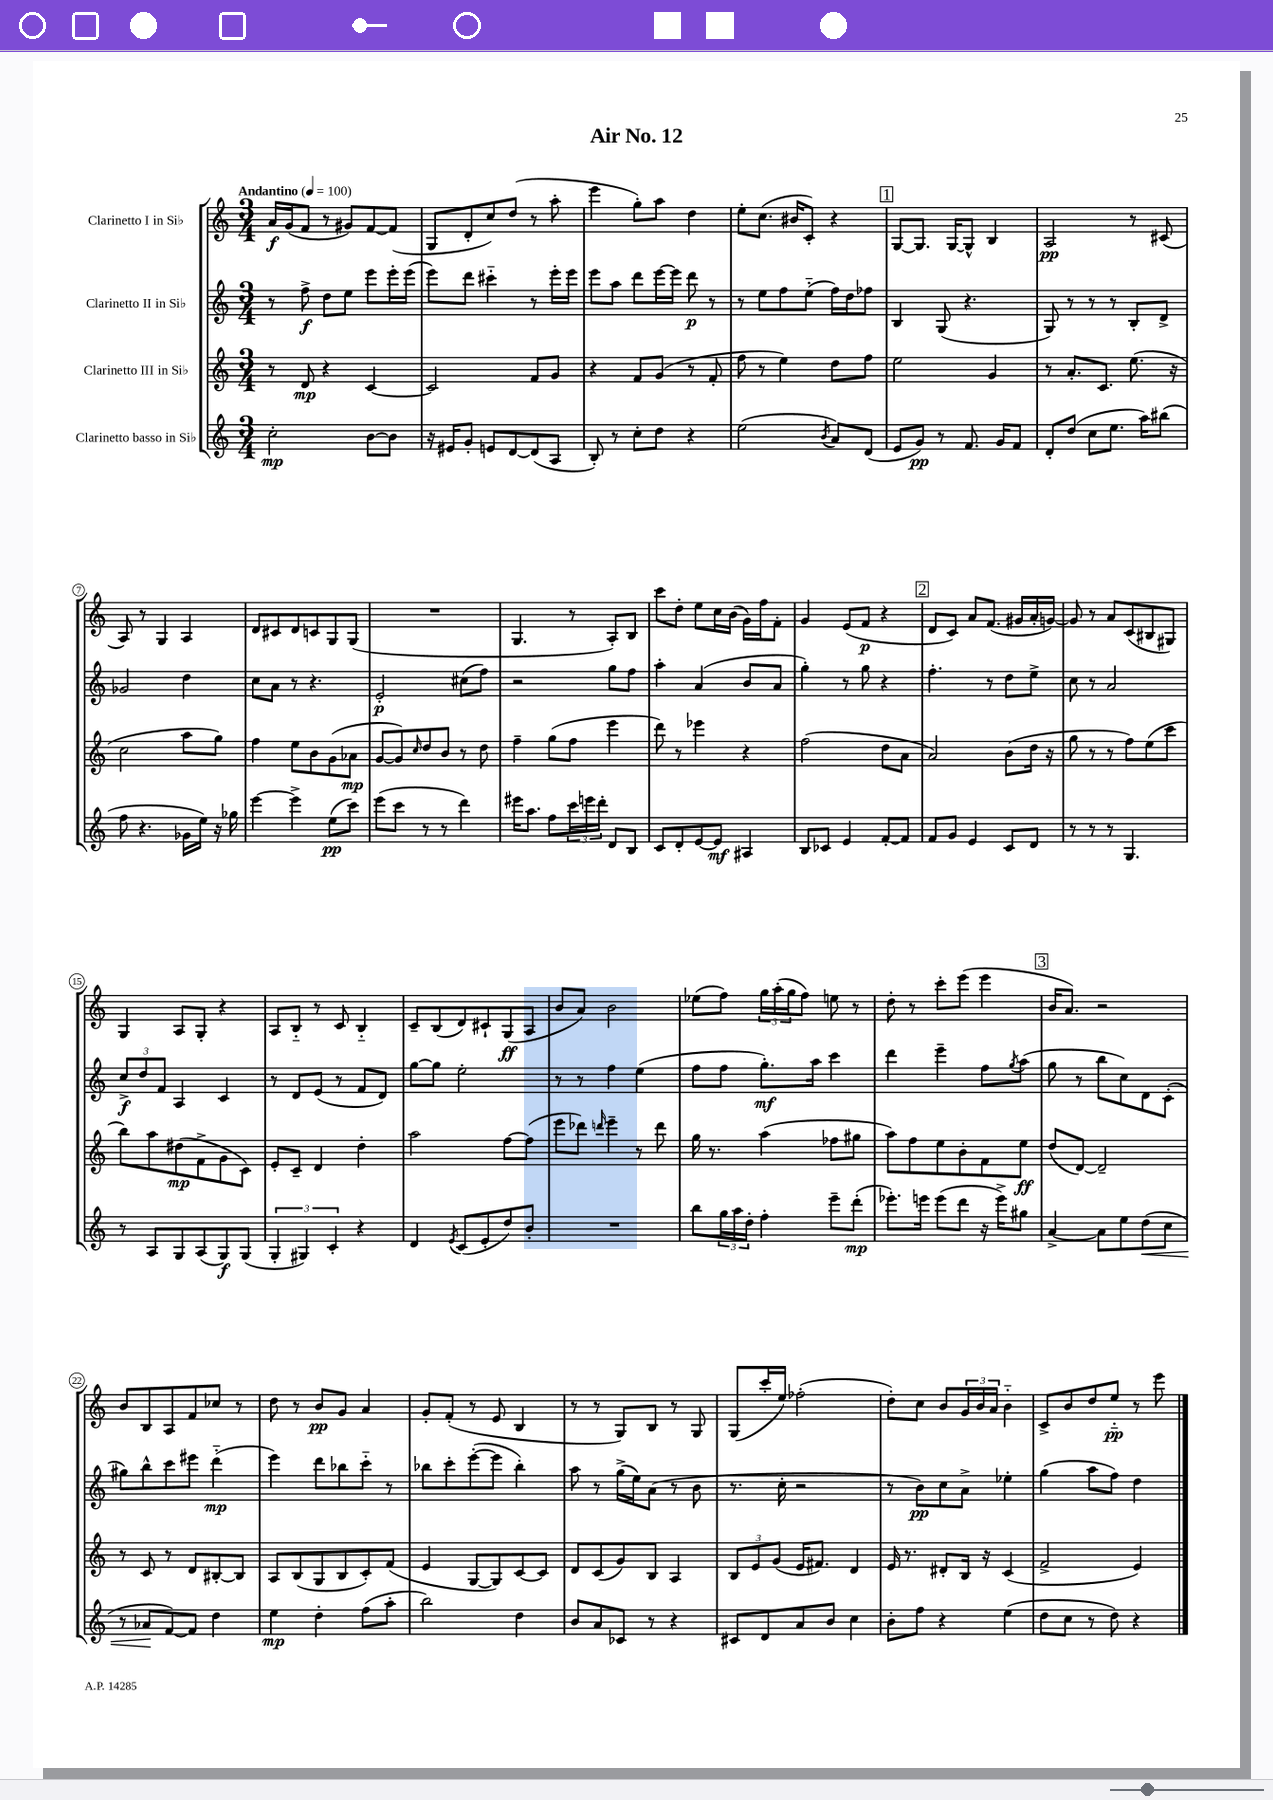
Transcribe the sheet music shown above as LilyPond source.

\header { title = "Air No. 12" }
<<
\new StaffGroup <<
\new Staff = "s0" \with { instrumentName = "Clarinetto I in Sib" } {
    \clef treble \key c \major \numericTimeSignature \time 3/4 \tempo "Andantino" 4 = 100
    a'16\f g'16( f'8 r8 gis'8) f'8~ f'8( |
    g8 d'8-. c''8) d''8( r8 a''8-. |
    e'''4 g''8-.) a''8 d''4 |
    e''8-. c''8.( bis'16 c'8-.) r4 |
    \mark \markup { \box "1" } g8~ g8. g16~ g8-^ b4 |
    a2\pp r8 cis'8( |
    a8) r8 g4 a4 |
    d'8 cis'8 d'8 c'8 g8 g8( |
    R2. |
    g4. r8 a8-.) b8 |
    c'''8 d''8-. e''8 c''16 b'16( g'16) f''16 f'8-. |
    g'4 e'8( f'8\p r4 |
    \mark \markup { \box "2" } d'8 c'8) a'8 f'8.( gis'16 a'16-. g'16~) |
    g'8 r8 a'8 c'8( bis8 gis8) |
    g4 a8 g8-. r4 |
    a8 b8-_ r8 c'8 b4-_ |
    c'8-- b8( d'8) cis'8-! g8\ff( a8 |
    b'8 a'8) b'2 |
    ees''8( f''8) \tuplet 3/2 { g''16 a''16-.( g''16 } f''8) e''8 r8 |
    d''8-. r8 c'''8-. e'''8( e'''4 |
    \mark \markup { \box "3" } b'16 a'8.) r2 |
    b'8 b8 a8 f'8 ces''8 r8 |
    d''8 r8 b'8\pp g'8 a'4 |
    g'8-. f'8-.( r8 e'8 b4 |
    r8 r8 g8) b8 r8 g8 |
    g8( c'''16-. e''16) fes''2-.( |
    d''8-.) c''8 b'8 \tuplet 3/2 { g'16 b'16 a'16 } b'4-_ |
    c'8-> b'8 d''8 e''8-_\pp r8 e'''8 \bar "|." |
}
\new Staff = "s1" \with { instrumentName = "Clarinetto II in Sib" } {
    \clef treble \key c \major \numericTimeSignature \time 3/4
    r8 f''8->\f d''8 e''8 e'''8 e'''16-. e'''16( |
    e'''8) d'''8 cis'''4-_ r8 e'''16-. e'''16 |
    e'''8 a''8 d'''8 e'''16~ e'''16 d'''8\p r8 |
    r8 e''8 f''8 e''8-_( f''16) d''16 fes''8 |
    \mark \markup { \box "1" } b4 g8( r4. |
    g8) r8 r8 r8 b8-. d'8-> |
    ges'2 d''4 |
    c''8 a'8 r8 r4. |
    e'2-.\p cis''8( f''8) |
    r2 g''8 f''8 |
    a''4-. a'4( b'8 a'8 |
    g''4-.) r8 g''8 r4 |
    \mark \markup { \box "2" } f''4.-. r8 d''8 e''8-> |
    c''8 r8 a'2 |
    \tuplet 3/2 { c''8->\f d''8 f'8 } a4 c'4 |
    r8 d'8 e'8( r8 f'8 d'8) |
    g''8~ g''8 e''2-. |
    r8 r8 f''4 e''4( |
    f''8 f''8 g''8.-.\mf) a''16 c'''4 |
    d'''4 e'''4-- f''8 \acciaccatura { g''8 } a''8( |
    \mark \markup { \box "3" } g''8 r8 b''8 c''8) d'8 c'8-.( |
    gis''8) b''8-^ c'''8 eis'''8 d'''4-_\mp( |
    e'''4) d'''8 bes''8 c'''8-_ r8 |
    bes''8 c'''8-. e'''8~-.( e'''8 bes''4-.) |
    a''8 r8 g''16->( e''16) a'8( r8 b'8 |
    r8. c''16-. r2 |
    r8 b'8\pp) c''8 a'8-> ees''4-. |
    g''4( a''8 f''8) d''4 \bar "|." |
}
\new Staff = "s2" \with { instrumentName = "Clarinetto III in Sib" } {
    \clef treble \key c \major \numericTimeSignature \time 3/4
    r8 d'8\mp r4 c'4~ |
    c'2 f'8 g'8 |
    r4 f'8 g'8( r8 f'8-. |
    f''8 r8 e''4) d''8 f''8 |
    \mark \markup { \box "1" } e''2 g'4 |
    r8 a'8.-. c'8. e''8.( r16 |
    c''2 a''8 g''8) |
    f''4 e''8 b'8 g'8( aes'8\mp |
    g'8~ g'8) \grace { c''16 } d''8 b'8 r8 d''8 |
    f''4-- g''8( f''8 e'''4 |
    d'''8) r8 ees'''4 r4 |
    f''2( d''8 a'8 |
    \mark \markup { \box "2" } a'2) b'8( d''16 r16 |
    g''8 r8 r8 f''8) e''8( c'''8 |
    b''8) a''8 dis''8\mp( f'8-> g'8 c'8) |
    e'8-. c'8-- d'4 d''4-. |
    a''2 f''8~ f''8( |
    e'''8 des'''8) \grace { d'''16 } e'''4-- r8 d'''8 |
    g''16 r8. a''4( fes''8 gis''8 |
    a''8) f''8 e''8 b'8-. f'8 e''8\ff |
    \mark \markup { \box "3" } d''8( d'8~) d'2-- |
    r8 c'8 r8 d'8 bis8~-. bis8 |
    a8 b8( g8 b8 c'8-.) f'8( |
    e'4 g8~ g8) c'8~ c'8 |
    d'8 c'8( g'8) b8 a4 |
    \tuplet 3/2 { b8 e'8 g'8( } e'16 fis'8.) d'4 |
    e'16 r8. dis'8-. b16 r16 c'4( |
    f'2-> e'4) \bar "|." |
}
\new Staff = "s3" \with { instrumentName = "Clarinetto basso in Sib" } {
    \clef treble \key c \major \numericTimeSignature \time 3/4
    c''2-.\mp b'8~ b'8 |
    r16 eis'16 g'8-. e'8 d'8~ d'8( a8 |
    b8-.) r8 c''8-. d''8 r4 |
    e''2( \acciaccatura { b'8 } a'8) d'8( |
    \mark \markup { \box "1" } e'8 g'8\pp) r8 f'8. g'16 f'8 |
    d'8-. d''8( c''8 e''8. a''16) bis''8( |
    f''8 r4. ges'16 e''16) r16 ges''16 |
    e'''4~ e'''4-> e''8\pp( c'''8) |
    e'''8( c'''8 r8 r8 d'''4) |
    eis'''16 a''8. f''8 \tuplet 3/2 { c'''16 e'''16 d'''16-. } d'8 b8 |
    c'8 d'8-. e'8~ e'8\mf ais4 |
    b8 ces'8 e'4 f'8~-. f'8 |
    \mark \markup { \box "2" } f'8 g'8 e'4 c'8 d'8 |
    r8 r8 r8 g4. |
    r8 a8 g8 a8( g8\f) g8( |
    \tuplet 3/2 { g4-. gis4) c'4-. } r4 |
    d'4 \acciaccatura { e'8 } c'8( e'8-. d''8) b'8-. |
    R2. |
    b''8 \tuplet 3/2 { g''16 a''16 d''16-. } f''4-. e'''8-- d'''8-.\mp( |
    ees'''8.-.) e'''16 e'''8( d'''8 r16 e'''16->) gis''8 |
    \mark \markup { \box "3" } a'4~-> a'8 e''8 d''8\<( c''8 |
    r8 aes'8\! f'8~) f'8 d''4 |
    e''4\mp d''4-. f''8( a''8-. |
    b''2) d''4 |
    b'8 a'8 ces'8 r8 r4 |
    cis'8 d'8 a'8 b'8 c''4 |
    b'8-. f''8 r4 e''4( |
    d''8 c''8 r8 d''8) r4 \bar "|." |
}
>>
>>
\layout { \context { \Score \override BarNumber.stencil = #(make-stencil-circler 0.1 0.3 ly:text-interface::print) } }
